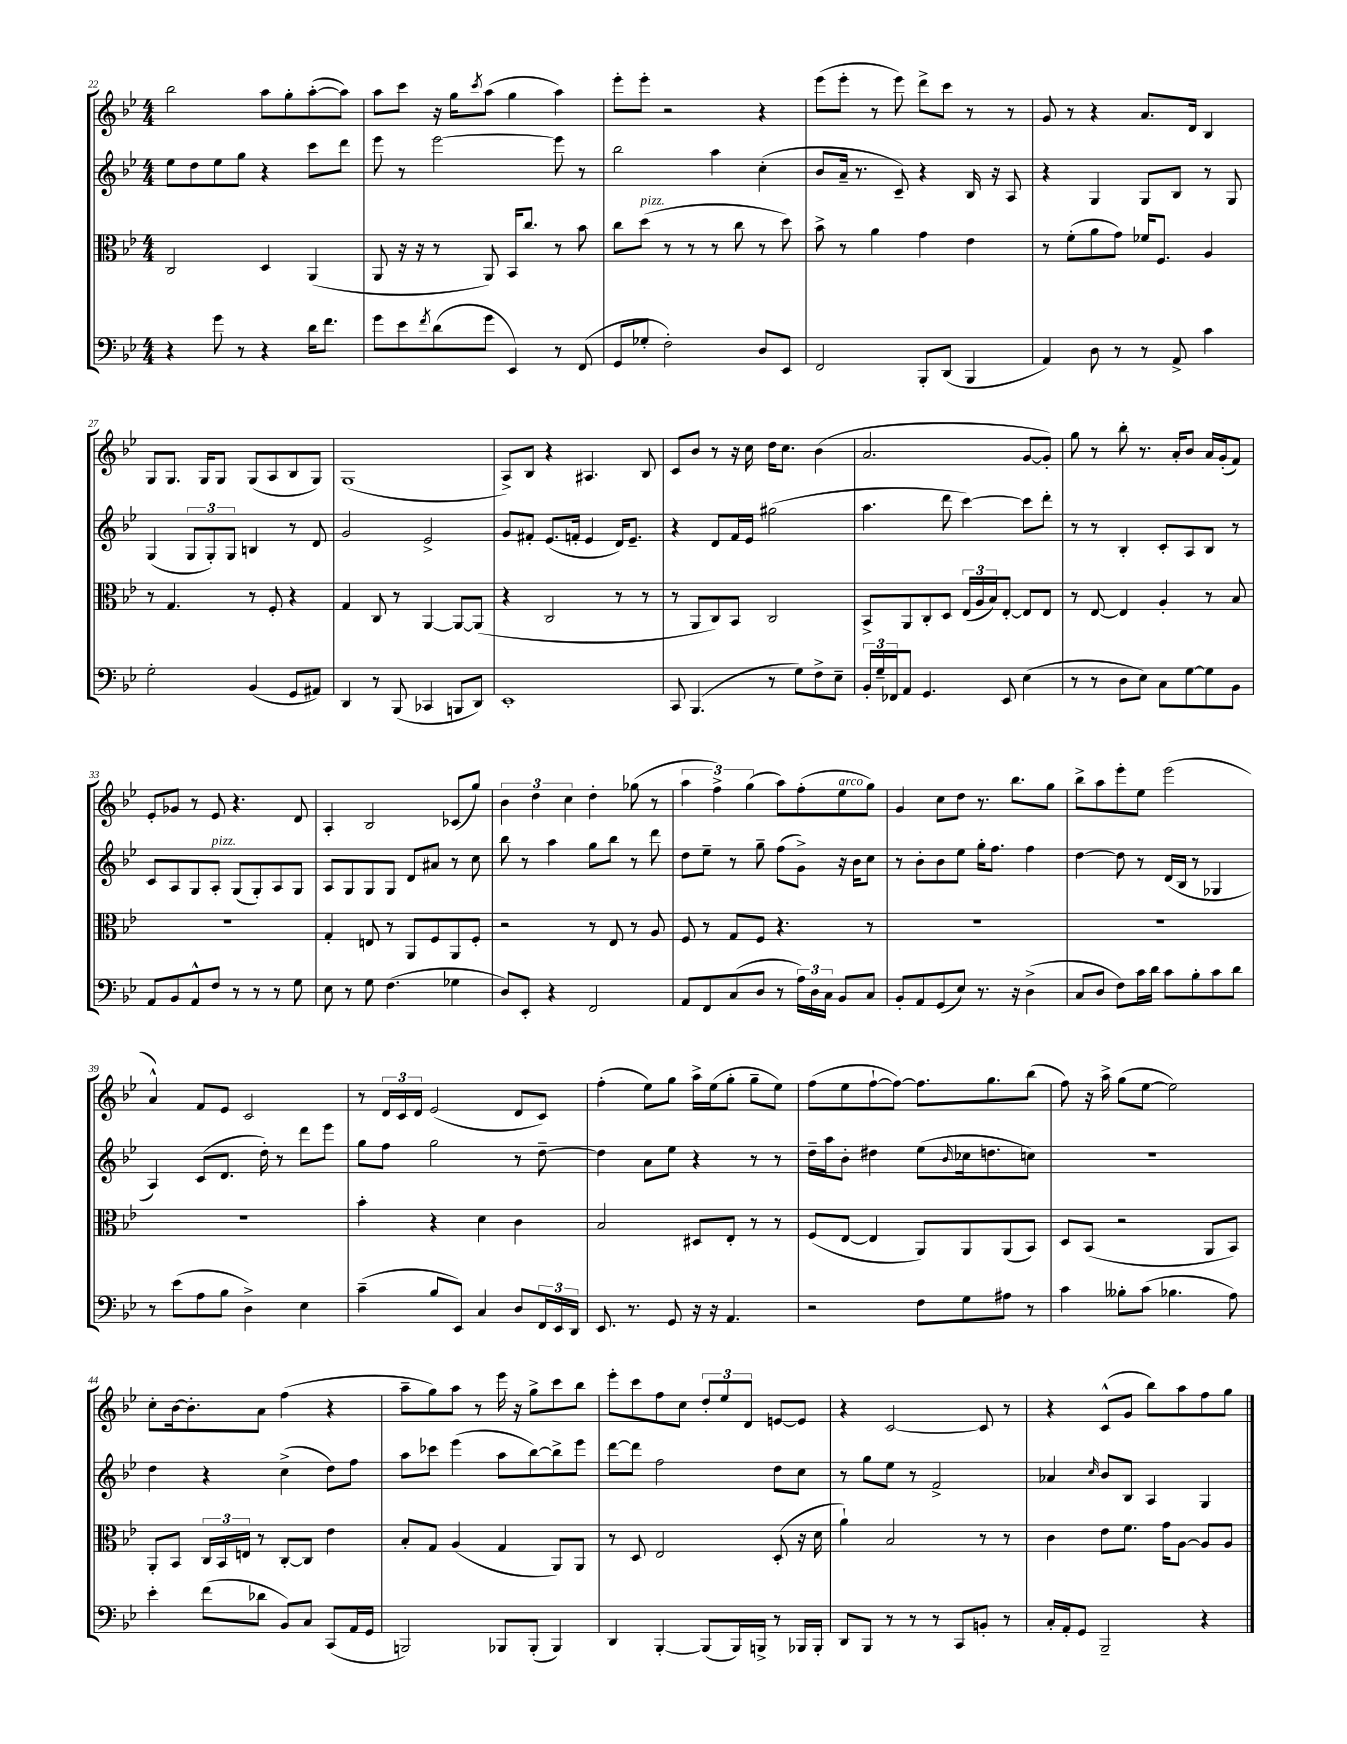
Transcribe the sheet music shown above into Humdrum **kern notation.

**kern	**kern	**kern	**kern
*staff4	*staff3	*staff2	*staff1
*clefF4	*clefC3	*clefG2	*clefG2
*k[b-e-]	*k[b-e-]	*k[b-e-]	*k[b-e-]
*M4/4	*M4/4	*M4/4	*M4/4
4r	2C	8ee-	2bb-
.	.	8dd	.
8g	.	8ee-	.
8r	.	8gg	.
4r	4D	4r	8aa
.	.	.	8gg'
16d	(4AA	8ccc	([8aa'
8.f	.	.	.
.	.	8ddd	8aa])
=	=	=	=
8g	8AA	8eee-	8aa
8e-	16r	8r	8ccc
.	16r	.	.
8qf	.	.	.
(8d	8r	[2eee-	16r
.	.	.	16gg
.	.	.	8qccc
8g	8AA)	.	(8aa
4EE-)	16BB-	.	4gg
.	8.cc	.	.
8r	8r	8eee-]	4aa)
(8FF	8b-	8r	.
=	=	=	=
8GG	8cc	2bb-	8eee-'
8G-'	(8dd	.	8eee-'
2F')	8r	.	2r
.	8r	.	.
.	8r	4aa	.
.	8cc	.	.
8D	8r	(4cc'	4r
8EE-	8dd)	.	.
=	=	=	=
2FF	8b-^	8b-	(8eee-
.	8r	16a~	8eee-'
.	.	8.r	.
.	4a	.	8r
.	.	8c~)	8eee-)
8BBB-'	4g	4r	8ddd^
(8DD	.	.	8ccc
4BBB-	4e-	16B-	8r
.	.	16r	.
.	.	8A	8r
=	=	=	=
4AA)	8r	4r	8g
.	(8f'	.	8r
8D	8a	4G	4r
8r	8g)	.	.
8r	16f-	8G	8.a
.	8.F	.	.
8AA^	.	8B-	.
.	.	.	16d
4c	4A	8r	4B-
.	.	8G	.
=	=	=	=
2G'	8r	(4G	8G
.	4.G	.	8.G
.	.	12G	.
.	.	.	16G
.	.	12G')	.
.	.	.	8G
.	.	12G	.
(4BB-	8r	4B	(8G
.	8F'	.	8A
8GG	4r	8r	8B-
8AA#)	.	8d	8G)
=	=	=	=
4DD	4G	2g	(1G
8r	8C	.	.
(8BBB-	8r	.	.
4CC-	[4AA	2e-^	.
8BBB	8AA_	.	.
8DD)	(8AA]	.	.
=	=	=	=
1EE-'	4r	8g	8A^)
.	.	8f#'	8B-
.	2C	(8.e-	4r
.	.	16f'	.
.	.	4e-	4.A#
.	8r	16d)	.
.	.	8.e-~	.
.	8r	.	8B-
=	=	=	=
8CC	8r	4r	8c
(4.BBB-	8AA	.	8b-
.	8C)	8d	8r
.	8BB-	16f	16r
.	.	16e-	16cc
8r	2C	(2gg#	16dd
.	.	.	8.cc
8G)	.	.	.
8F^	.	.	(4b-
8E-~	.	.	.
=	=	=	=
24BB-'	8BB-^	4.aa	2.a
24G~	.	.	.
24FF-	.	.	.
8AA	8AA	.	.
4.GG	8C'	.	.
.	8D	8ddd	.
.	(24E-	[4ccc)	.
.	24A	.	.
.	24B-)	.	.
8EE-	[8E-'	.	.
(4E-	8E-]	8ccc]	[8g
.	8E-	8ddd'	8g'])
=	=	=	=
8r	8r	8r	8gg
8r	[8E-	8r	8r
8D	4E-]	4B-'	8bb-'
8E-)	.	.	8.r
8C	4A'	8c'	.
.	.	.	16a'
[8G	.	8A	8b-
8G]	8r	8B-	16a
.	.	.	(16g'
8BB-	8B-	8r	8f)
=	=	=	=
8AA	1r	8c	8e-'
8BB-	.	8A	8g-
8AA^^	.	8G	8r
8F	.	8A'	8e-
8r	.	(8G	4.r
8r	.	8G')	.
8r	.	8A	.
8G	.	8G	8d
=	=	=	=
8E-	4G'	8A	4A'
8r	.	8G	.
8G	8E	8G	2B-
(4.F	8r	8G	.
.	8AA	8d	.
.	8F	8a#	.
4G-	8AA	8r	(8c-
.	8F'	8cc	8gg)
=	=	=	=
8D)	2r	8bb-	6b-
8EE-'	.	8r	.
.	.	.	6dd
4r	.	4aa	.
.	.	.	6cc
2FF	8r	8gg	4dd'
.	8E-	8bb-	.
.	8r	8r	(8gg-
.	8A	8ddd	8r
=	=	=	=
8AA	8F	8dd	6aa
8FF	8r	8ee-~	.
.	.	.	6ff^)
(8C	8G	8r	.
.	.	.	(6gg
8D	8F	8gg~	.
8r	4.r	(8ff	8aa)
24A)	.	8g^)	(8ff'
24D	.	.	.
24C	.	.	.
8BB-	.	16r	8ee-
.	.	16b-	.
8C	8r	8cc	8gg)
=	=	=	=
8BB-'	1r	8r	4g
8AA	.	8b-'	.
(8GG	.	8b-	8cc
8E-)	.	8ee-	8dd
8.r	.	16gg'	8.r
.	.	8.ff	.
16r	.	.	8.bb-
(4D^	.	4ff	.
.	.	.	8gg
=	=	=	=
8C	1r	[4dd	8bb-^
8D	.	.	8aa
8F)	.	8dd]	8eee-'
16c	.	8r	8ee-
16d	.	.	.
8c	.	(16d	(2eee-
.	.	16B-	.
8B-'	.	8r	.
8c	.	4G-	.
8d	.	.	.
=	=	=	=
8r	1r	4A)	4a^^)
(8e-	.	.	.
8A	.	(8c	8f
8B-	.	8.d	8e-
4D^)	.	.	2c
.	.	16dd')	.
.	.	8r	.
4E-	.	8ddd	.
.	.	8eee-	.
=	=	=	=
(4c~	4b-'	8gg	8r
.	.	8ff	24d
.	.	.	24c
.	.	.	24d
8B-	4r	2gg	(2e-
8EE-)	.	.	.
4C	4d	.	.
8D	4c	8r	8d
24FF	.	[8dd~	8c)
24EE-	.	.	.
24DD	.	.	.
=	=	=	=
8.EE-	2B-	4dd]	(4ff'
8.r	.	.	.
.	.	8a	8ee-)
8GG	.	8ee-	8gg
16r	8D#	4r	16aa^
16r	.	.	(16ee-
4.AA	8E-'	.	8gg'
.	8r	8r	8gg~
.	8r	8r	8ee-)
=	=	=	=
2r	(8F	16dd~	(8ff
.	.	16aa	.
.	[8E-	8b-'	8ee-
.	4E-]	4dd#	[8ff`
.	.	.	8ff_)
8F	8AA)	(8ee-	8.ff]
.	.	16qqb-	.
8G	8AA	16cc-	.
.	.	8.dd	8.gg
8A#	(8AA	.	.
8r	8BB-)	8cc)	(8bb-
=	=	=	=
4c	8D	1r	8ff)
.	(8BB-	.	16r
.	.	.	16aa^
8B--'	2r	.	(8gg
(8c	.	.	[8ee-
4.B-	.	.	2ee-])
.	8AA	.	.
8A)	8BB-)	.	.
=	=	=	=
4e-'	8AA'	4dd	8cc'
.	8BB-	.	[16b-
.	.	.	8.b-']
(8f	24C	4r	.
.	24BB-	.	.
.	24E	.	.
8d-	8r	.	8a
8BB-)	[8C'	(4cc^	(4ff
8C	8C]	.	.
(8CC	4e-	8dd)	4r
16AA	.	8ff	.
16GG	.	.	.
=	=	=	=
2BBB)	8B-'	8aa	8aa~
.	8G	8ccc-	8gg)
.	(4A	(4eee-	8aa
.	.	.	8r
8BBB-	4G	8aa	16eee-
.	.	.	16r
(8BBB-'	.	[8bb-)	8gg^
4BBB-)	8AA)	8bb-^]	8ccc
.	8AA	8eee-	8bb-
=	=	=	=
4DD	8r	[8ddd	8eee-'
.	8D	8ddd]	8ccc
[4BBB-'	2E-	2ff	8ff
.	.	.	8cc
(8BBB-]	.	.	12dd'
.	.	.	12ee-
16BBB-)	.	.	.
.	.	.	12d
16BBB^	.	.	.
8r	(8D'	8dd	[8e
16BBB-	16r	8cc	8e]
16BBB-'	16d	.	.
=	=	=	=
8DD	4a`)	8r	4r
8BBB-	.	8gg	.
8r	2B-	8ee-	[2c
8r	.	8r	.
8r	.	2f^	.
8CC	.	.	.
8BB'	8r	.	8c]
8r	8r	.	8r
=	=	=	=
16C'	4c	4a-	4r
16AA'	.	.	.
8GG	.	.	.
.	.	16qqcc	.
2BBB-~	8e-	8b-	(8c^^
.	8.f	8B-	8g
.	.	4A	8bb-)
.	16g	.	.
.	[8A	.	8aa
4r	8A]	4G	8ff
.	8A	.	8gg
==	==	==	==
*-	*-	*-	*-
